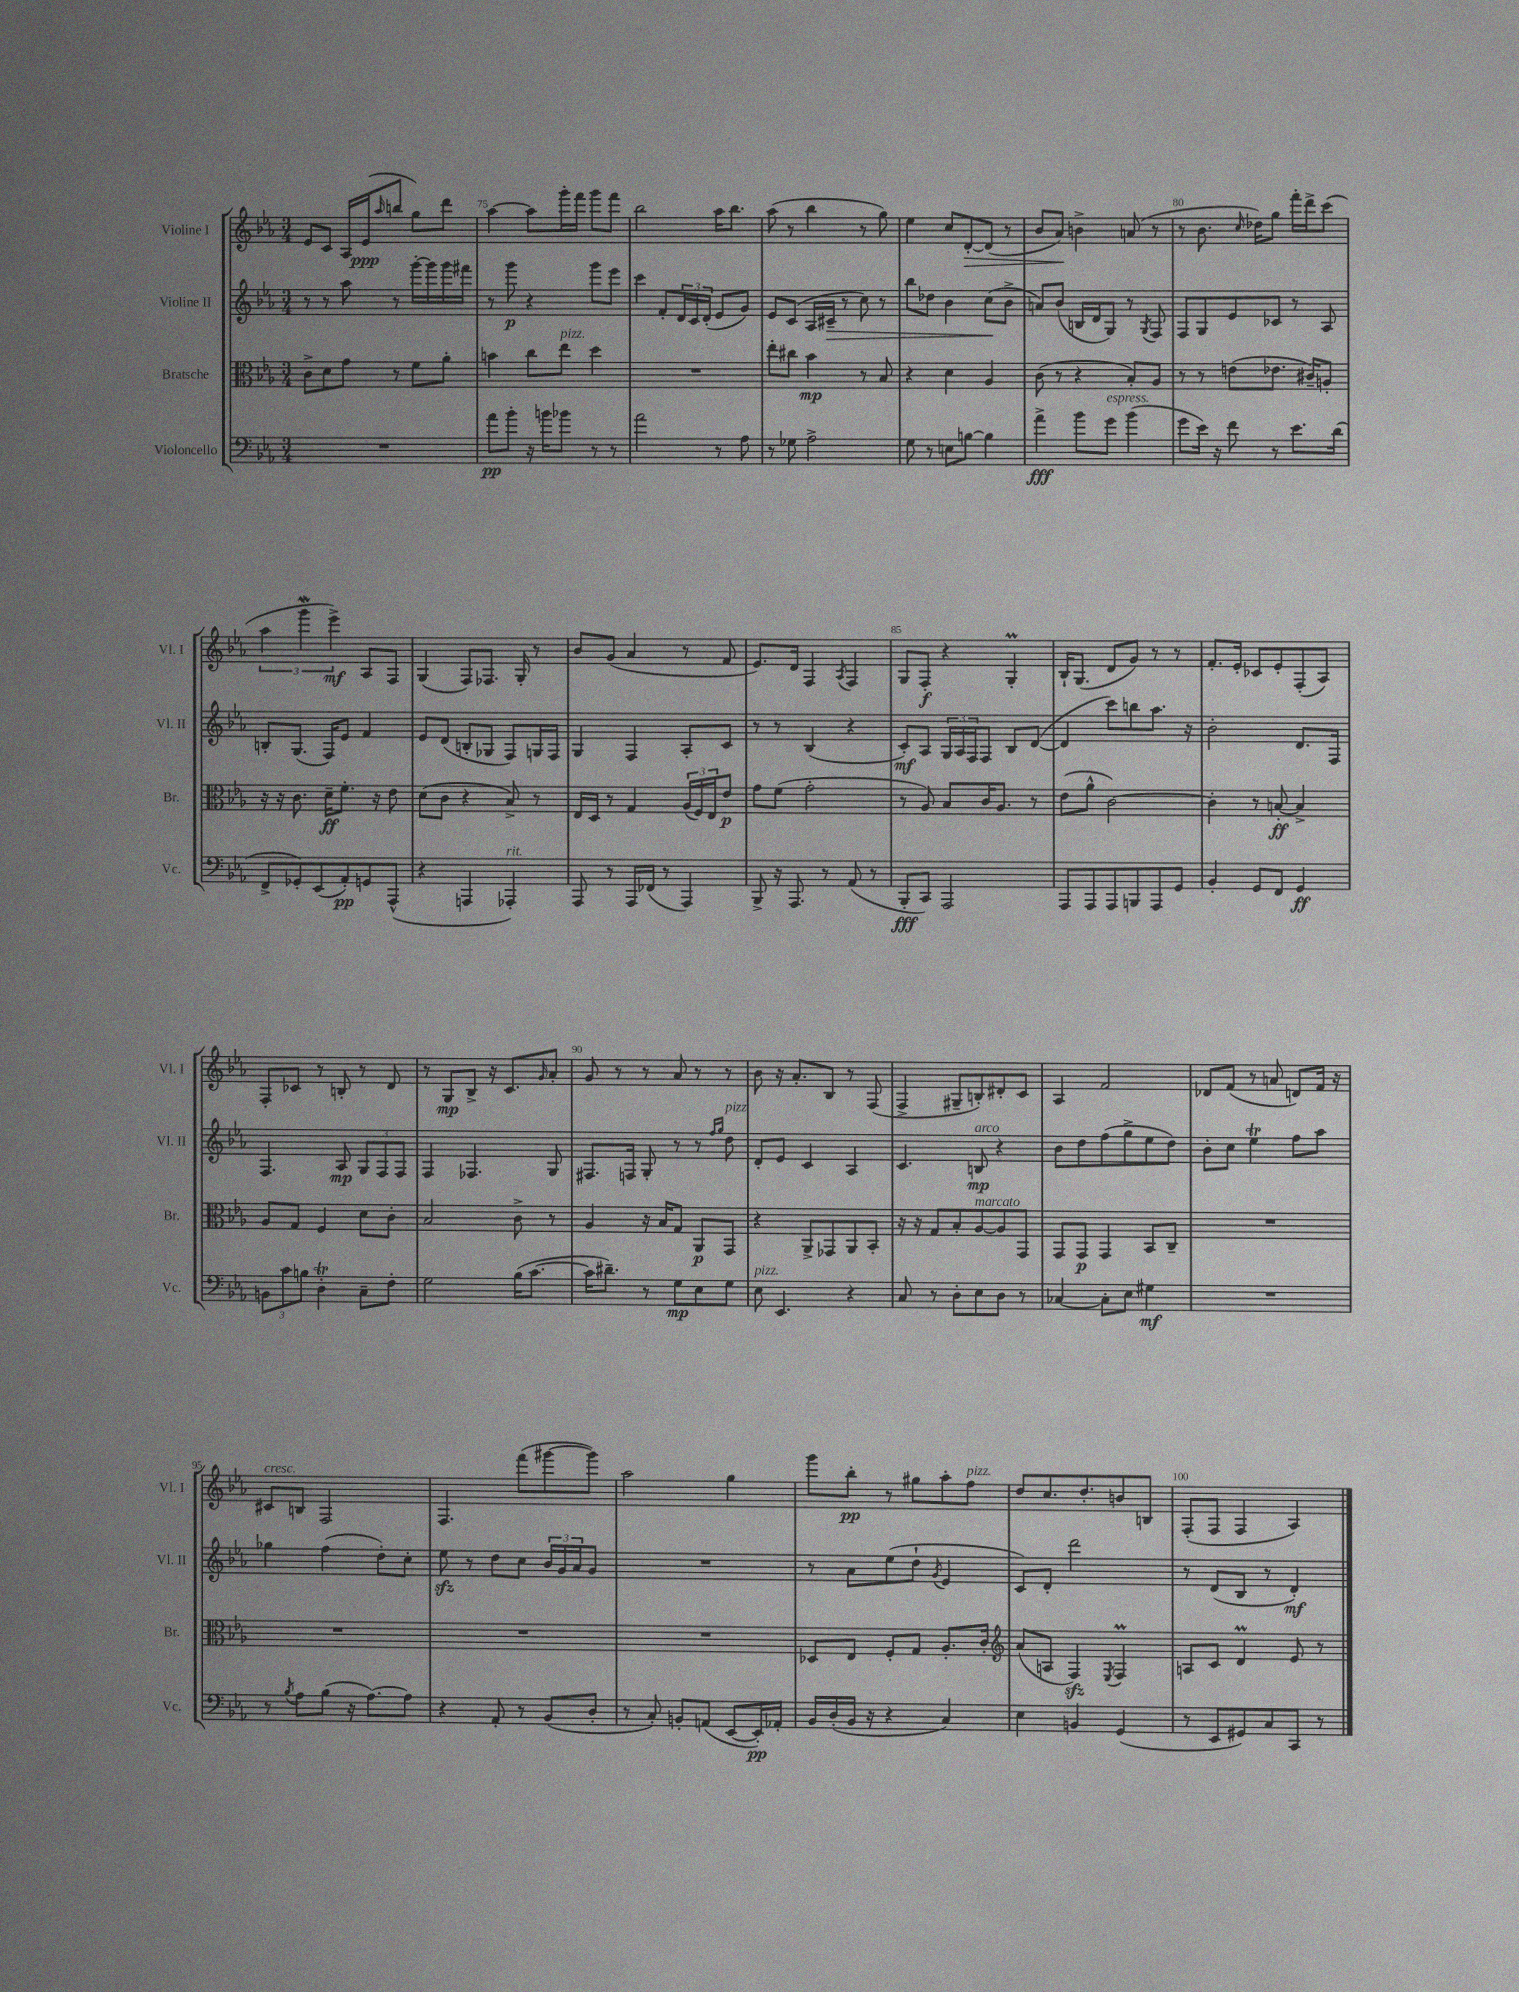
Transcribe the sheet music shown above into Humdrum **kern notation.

**kern	**kern	**kern	**kern
*staff4	*staff3	*staff2	*staff1
*clefF4	*clefC3	*clefG2	*clefG2
*k[b-e-a-]	*k[b-e-a-]	*k[b-e-a-]	*k[b-e-a-]
*M3/4	*M3/4	*M3/4	*M3/4
2.r	8c^	8r	8e-
.	8d	8r	8c
.	8g	8aa-	16A-
.	.	.	(16e-
.	.	.	16qqaa-
.	8r	8r	8bb
.	8f	[16ggg'	8gg)
.	.	16ggg]	.
.	8a-'	16ggg	8ddd
.	.	16fff#	.
=	=	=	=
8a-	4b	8r	[4aa-
8b-'	.	8ggg	.
16r	8cc	4r	8aa-]
16b	.	.	.
8b-	8ee-	.	16ggg'
.	.	.	16fff
8r	4dd	8ggg	8ggg
8r	.	8eee-	8fff
=	=	=	=
2a-	2.r	4ccc	2bb-
.	.	8f'	.
.	.	24d	.
.	.	24c	.
.	.	(24d'	.
8r	.	8e-	16aa-
.	.	.	8.bb-
8A-	.	8g)	.
=	=	=	=
8r	8ee-'	8e-	(8aa-
8G-	8cc#	(8c	8r
2A-^	4b-	16A-	4bb-
.	.	16c#~	.
.	.	8r	.
.	8r	8cc)	8r
.	8B-	8r	8gg)
=	=	=	=
8G	4r	8bb-	4ee-
8r	.	8dd-	.
8E	4d	4b-	8cc
[8B	.	.	[8d'
4B]	4A-	(8cc	(8d]
.	.	8b-^	8r
=	=	=	=
4a-^	(8c	8a)	8b-
.	8r	(8b-	8a-)
8b-	4r	16B	4b^
.	.	16d	.
8g	.	8G)	.
(4b-	8B-')	8r	(8a
.	.	8qG	.
.	8A-	8F	8r
=	=	=	=
8g	8r	8F	8r
16e-)	8r	8G	8.b-
16r	.	.	.
8f	(8e	8e-	.
.	.	.	16qqcc
.	.	.	16dd-)
8r	8.e-	8c-	8gg
8.e-	.	8r	16fff'
.	16c#~)	.	16ddd^
.	8A'	8A-	(8ccc
(16d	.	.	.
=	=	=	=
8FF^	16r	8B'	6aa-
.	16r	.	.
8GG-')	8.c	(8.G	.
.	.	.	6ggg
(8EE-	.	.	.
.	16d~	16F)	.
.	.	.	6eee-^)
8AA-')	8.f'	8e-	.
8GG	.	4f	8A-
.	16r	.	.
(8AAA-^^	8e-	.	8F
=	=	=	=
4r	(8d	8e-	(4G
.	8c	(8d	.
4AAA	4r	8B'	8F)
.	.	8G-	8.F-
4AAA-')	8B-^)	8F)	.
.	.	.	16G'
.	8r	16G	8r
.	.	16F	.
=	=	=	=
8AAA-	16E-	4G	8b-
.	16D	.	.
8r	8r	.	(8g
16AAA-	4G	4F	4a-
(16FF-	.	.	.
8r	.	.	.
4AAA-)	(24A-	8A-'	8r
.	24F)	.	.
.	24E-	.	.
.	8e-	8c	8f
=	=	=	=
8BBB-^	8g	8r	8.e-)
16r	(8f	8r	.
8.AAA-	.	.	16d
.	2g'	(4B-	4F
8r	.	.	.
.	.	.	8qA-
(8AA-	.	4r	4F
8r	.	.	.
=	=	=	=
8BBB-'	8r	8c')	8G
8CC)	8A-)	8A-	8F'
2AAA-	8B-	24G	4r
.	.	24A-	.
.	.	24F	.
.	16c	8F	.
.	8.A-	.	.
.	.	8B-	4G'
.	8r	([8d	.
=	=	=	=
8AAA-	(8e-	4d]	16B-`
.	.	.	(8.G
8AAA-	8a-^^	.	.
8AAA-	[2c)	8ccc)	8d
8BBB	.	8bb	8g)
8AAA-	.	8.aa-	8r
8GG	.	.	8r
.	.	16r	.
=	=	=	=
4BB-'	4c']	2b-'	8.f'
.	.	.	16e-'
8GG	8r	.	8c-
8FF	[8B'	.	8e-'
4GG	4B^]	8.d	(8F'
.	.	.	8A-)
.	.	16F	.
=	=	=	=
12BB	8A-	4.F	8F'
12c	.	.	.
.	8G	.	8c-
12B	.	.	.
4D'	4F	.	8r
.	.	8A-	8B'
8C~	8d	12G	8r
.	.	12F	.
8F'	8c'	.	8d
.	.	12F	.
=	=	=	=
2G	2B-	4F	8r
.	.	.	8G
.	.	4.F-	8B-^
.	.	.	16r
.	.	.	8.c
(16B-	8c^	.	.
[8.c	.	.	.
.	.	.	16qqg
.	8r	8G	8a-'
=	=	=	=
16c]	4A-	8.F#	8g
8.d#~)	.	.	.
.	.	.	8r
.	.	16F	.
8r	16r	8G'	8r
.	16B-	.	.
8G	8G	8r	8a-
8E-	8AA-	8r	8r
.	.	16qqff	.
.	.	16qqgg	.
8G	8GG	8dd	8r
=	=	=	=
8E-	4r	8d'	8b-
4.EE-	.	8e-	16r
.	.	.	8.a-'
.	8AA-^	4c	.
.	8GG-	.	8B-
4r	8AA-	4A-	8r
.	8BB-'	.	(8F
=	=	=	=
8C	16r	4.c	4F^
.	16r	.	.
8r	8G	.	.
8D'	8B-'	.	8G#~
8E-	[8A-	8B	8B')
8D	8A-]	4r	8d#'
8r	8GG	.	8c
=	=	=	=
[4C-	8GG	8b-	4A-
.	8GG	8dd	.
8C-']	4GG	(8ff	2f
8E-	.	8gg^	.
4G#	8BB-	8ee-	.
.	8C~	8dd)	.
=	=	=	=
2.r	2.r	8b-'	8d-
.	.	8cc	(8f
.	.	4ee-	8r
.	.	.	8a
.	.	8ff	8d)
.	.	8aa-	16f
.	.	.	16r
=	=	=	=
8r	2.r	4gg-	8c#
8qB-	.	.	.
8A-	.	.	8B
(8B-	.	(4ff	2F
16r	.	.	.
[8.A-)	.	.	.
.	.	8dd')	.
8A-]	.	8cc'	.
=	=	=	=
4r	2.r	8ee-	4.F
.	.	8r	.
8AA-'	.	8dd	.
8r	.	8cc	(8fff
(8BB-	.	24b-	[8ggg#
.	.	24g	.
.	.	24a-	.
8D'	.	8g	8ggg#])
=	=	=	=
8r	2.r	2.r	2aa-
8C')	.	.	.
8BB'	.	.	.
(8AA	.	.	.
[8EE-	.	.	4gg
16EE-'])	.	.	.
16AA-'	.	.	.
=	=	=	=
16BB-	8D-	8r	8ggg
(16D'	.	.	.
16BB-	8E-	8a-	8bb-'
16r	.	.	.
4r	8F'	(8ee-	8r
.	8G	8dd`	8gg#
.	.	8qg	.
4C)	8.A-'	4e-	8aa-'
.	.	.	8ff
.	16c'	.	.
=	=	=	=
*	*clefG2	*	*
4E-	(8a-	8c)	8dd
.	8A	8d'	8.cc
4BB	4F)	2ddd	.
.	.	.	8.dd'
.	8qE-	.	.
(4GG	4F	.	8b
.	.	.	8B
=	=	=	=
8r	8A	8r	(8F'
8EE-	8c	(8d	8F
8GG#)	4d	8B-	4F
8C	.	8r	.
8CC	8e-	4d')	4A-)
8r	8r	.	.
==	==	==	==
*-	*-	*-	*-
